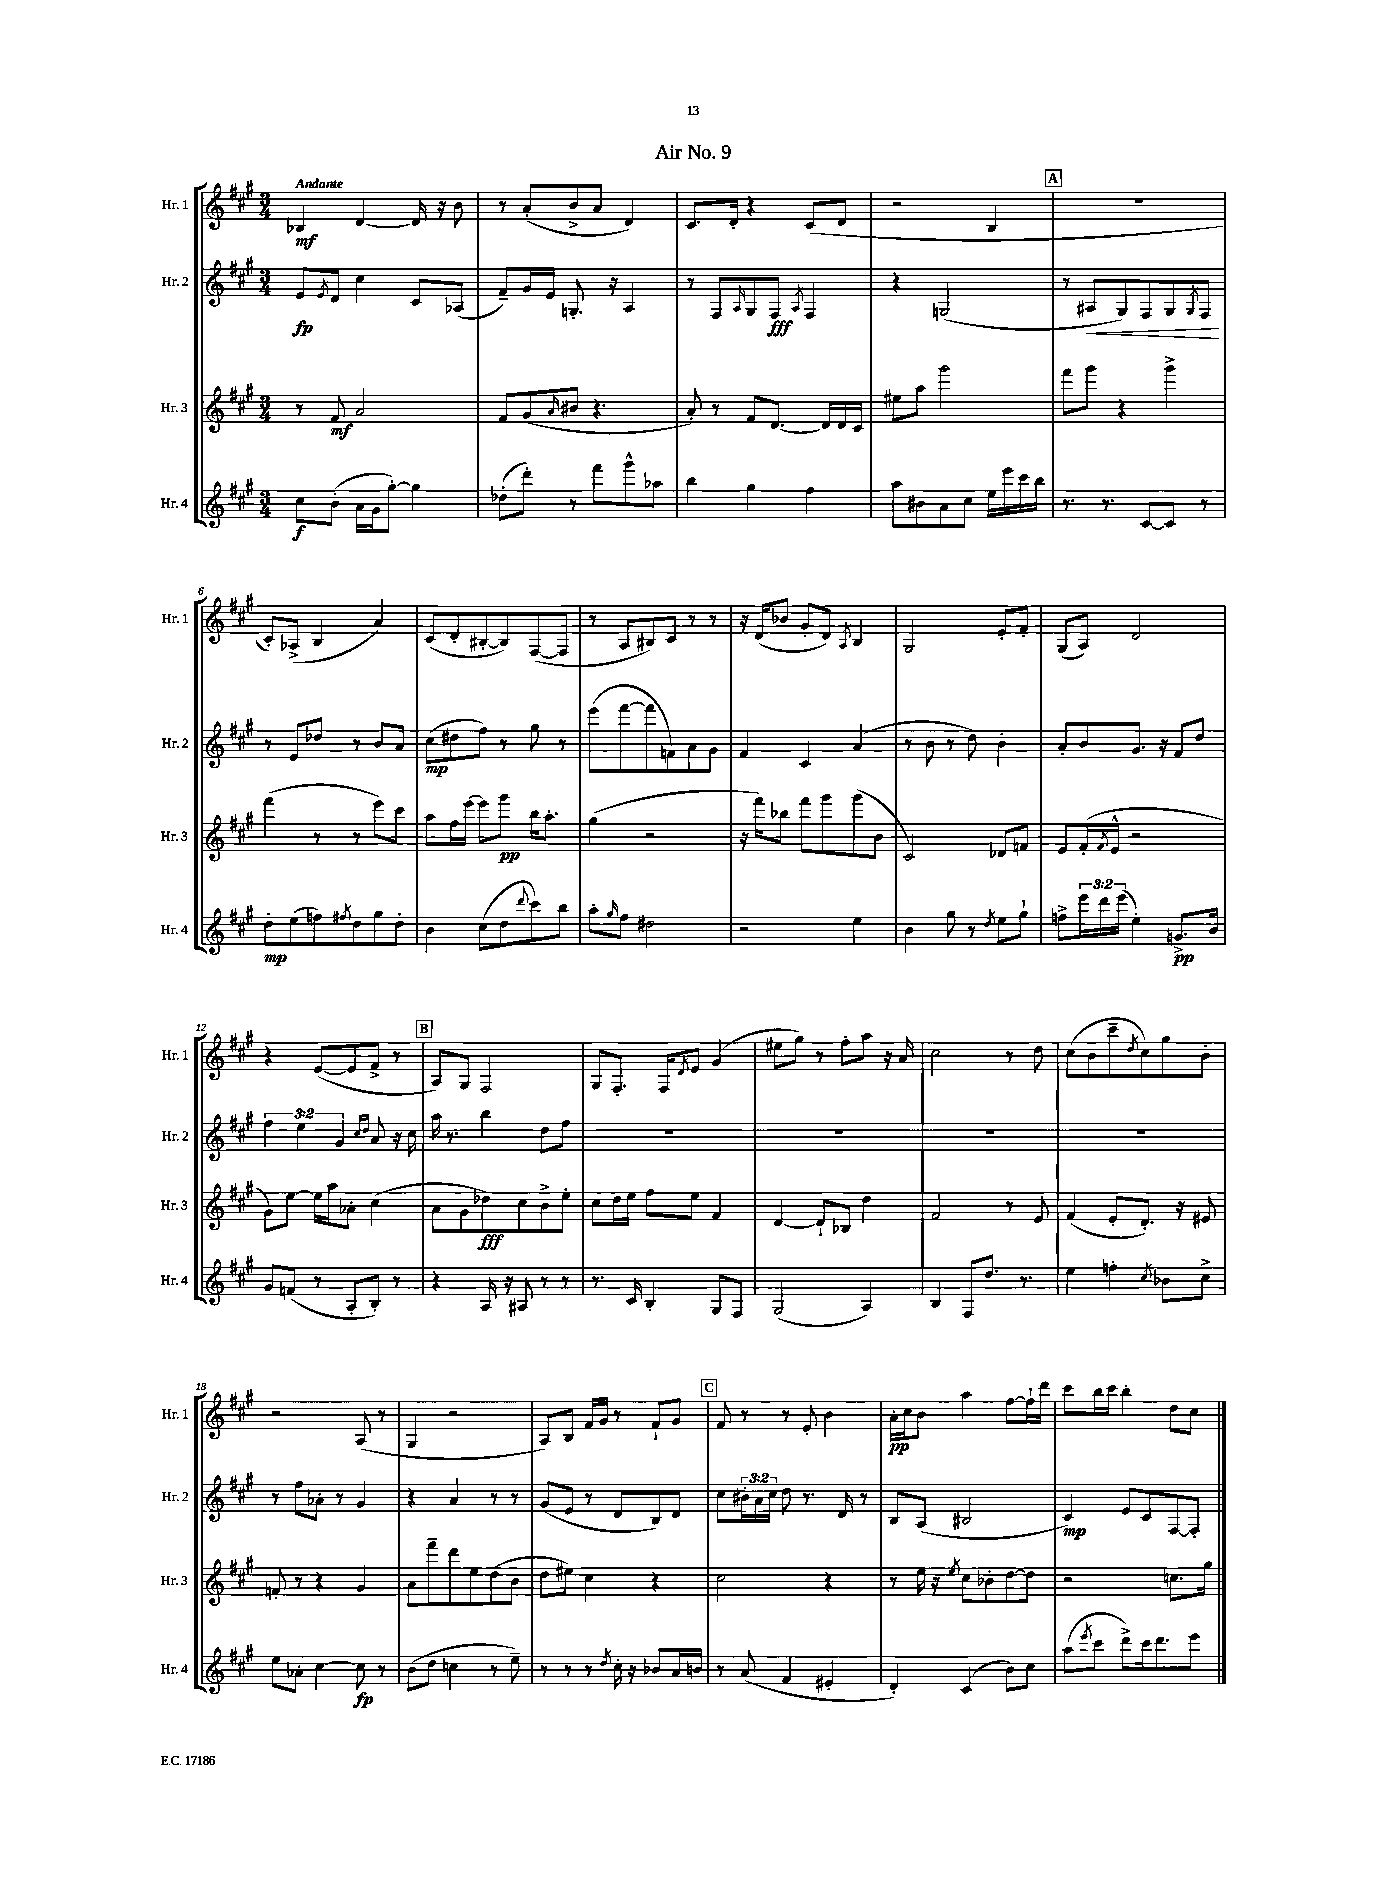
\header { title = "Air No. 9" }
<<
\new StaffGroup <<
\new Staff = "s0" \with { instrumentName = "Hr. 1" shortInstrumentName = "Hr. 1" } {
    \clef treble \key a \major \numericTimeSignature \time 3/4 \tempo "Andante"
    bes4\mf d'4~ d'16 r16 b'8 |
    r8 a'8-.( b'8-> a'8 d'4) |
    cis'8. d'16-. r4 cis'8( d'8 |
    r2 b4 |
    \mark \markup { \box "A" } R2. |
    cis'8-.) aes8->( b4 a'4) |
    cis'8( d'8-. bis8~-. bis8) fis8~( fis8 |
    r8 a8 bis8) cis'8 r8 r8 |
    r16 d'16( bes'8 gis'8-. d'8) \acciaccatura { a8 } b4 |
    gis2 e'8-. fis'8-. |
    gis8( a8) d'2 |
    r4 e'8~( e'8 fis'8-> r8 |
    \mark \markup { \box "B" } a8) gis8 fis2 |
    gis8 fis8.-. fis16 \acciaccatura { d'8 } e'8 gis'4( |
    eis''8 gis''8) r8 fis''8-. a''8 r16 a'16 |
    cis''2 r8 d''8 |
    cis''8( b'8 cis'''8-- \acciaccatura { d''8 } cis''8) gis''8 b'8-. |
    r2 a8( r8 |
    gis4 r2 |
    a8) b8 fis'16 gis'16 r8 fis'8-! gis'8 |
    \mark \markup { \box "C" } fis'8 r8 r8 e'8-. b'4 |
    a'16-.\pp cis''16 b'8 a''4 fis''8~ fis''16-! d'''16 |
    cis'''8 b''16 cis'''16 b''4-. d''8 cis''8 \bar "|." |
}
\new Staff = "s1" \with { instrumentName = "Hr. 2" shortInstrumentName = "Hr. 2" } {
    \clef treble \key a \major \numericTimeSignature \time 3/4 \override Staff.TupletNumber.text = #tuplet-number::calc-fraction-text
    e'8\fp \acciaccatura { e'8 } d'8 cis''4 cis'8 aes8( |
    fis'8--) gis'16 e'16 g8.-. r16 a4 |
    r8 fis8 \grace { a16 } gis8 fis8\fff \acciaccatura { a8 } fis4 |
    r4 g2( |
    \mark \markup { \box "A" } r8 ais8\< gis8) fis8 gis8 \acciaccatura { gis8 } fis8\! |
    r8 e'8 des''8 r8 b'8 a'8 |
    cis''8\mp( dis''8 fis''8) r8 gis''8 r8 |
    e'''8( fis'''8~ fis'''8 f'8) a'8 gis'8 |
    fis'4 cis'4 a'4( |
    r8 b'8 r8 d''8) b'4-. |
    a'8-. b'8 gis'8. r16 fis'8 d''8 |
    \tuplet 3/2 { fis''4 e''4 gis'4 } \grace { cis''16 d''16 } a'8 r16 cis''16 |
    \mark \markup { \box "B" } a''16 r8. b''4 d''8 fis''8 |
    R2. |
    R2. |
    R2. |
    R2. |
    r8 fis''8 aes'8-. r8 gis'4 |
    r4 a'4 r8 r8 |
    gis'8( e'8 r8 d'8 b8) d'8 |
    \mark \markup { \box "C" } cis''8 \tuplet 3/2 { bis'16-. a'16 cis''16 } d''8 r8. d'16 r8 |
    b8 a8( bis2 |
    cis'4\mp) e'8 cis'8 fis8~ fis8-. \bar "|." |
}
\new Staff = "s2" \with { instrumentName = "Hr. 3" shortInstrumentName = "Hr. 3" } {
    \clef treble \key a \major \numericTimeSignature \time 3/4
    r8 fis'8\mf a'2 |
    fis'8 gis'8( \grace { a'16 } bis'8 r4. |
    a'8-.) r8 fis'8 d'8.~ d'16 d'16 cis'16 |
    eis''8 a''8 gis'''2 |
    \mark \markup { \box "A" } fis'''8 gis'''8 r4 gis'''4-> |
    fis'''4( r8 r8 e'''8) cis'''8 |
    a''8 fis''16 e'''16~ e'''8 gis'''8\pp b''16 a''8.-. |
    gis''4( r2 |
    r16 fis'''16) bes''8 fis'''8 gis'''8 gis'''8( b'8 |
    cis'2) des'8 f'8 |
    e'8 fis'16-.( \acciaccatura { fis'8 } e'16-^ r2 |
    gis'8) e''8~ e''16 a''16 aes'8-. cis''4( |
    \mark \markup { \box "B" } a'8 gis'8 des''8\fff) cis''8 b'8-> e''8-. |
    cis''8 d''16 e''16 fis''8 e''8 fis'4 |
    d'4~ d'8-! bes8 d''4 |
    fis'2 r8 e'8 |
    fis'4( e'8-. d'8.-.) r16 eis'8 |
    f'8-. r8 r4 gis'4 |
    a'8 fis'''8-- d'''8 e''8 d''8( b'8 |
    d''8 eis''8) cis''4 r4 |
    \mark \markup { \box "C" } cis''2 r4 |
    r8 e''16 r16 \acciaccatura { e''8 } cis''8 bes'8-. d''8~ d''8 |
    r2 c''8. gis''16 \bar "|." |
}
\new Staff = "s3" \with { instrumentName = "Hr. 4" shortInstrumentName = "Hr. 4" } {
    \clef treble \key a \major \numericTimeSignature \time 3/4 \override Staff.TupletNumber.text = #tuplet-number::calc-fraction-text
    cis''8\f b'8-.( a'16 gis'16 gis''8~-.) gis''4 |
    des''8-.( d'''8-.) r8 fis'''8 gis'''8-^ aes''8 |
    b''4 gis''4 fis''4 |
    a''8 bis'8 a'8 cis''8 e''16 e'''16 cis'''16 b''16 |
    \mark \markup { \box "A" } r8. r8. cis'8~ cis'8 r8 |
    d''8-.\mp e''8( f''8) \acciaccatura { fis''8 } d''8 gis''8 d''8-. |
    b'4 cis''8( d''8 \appoggiatura { d'''8 } cis'''8) b''8 |
    a''8-. \grace { gis''16 } fis''8 dis''2 |
    r2 e''4 |
    b'4 gis''8 r8 \acciaccatura { d''8 } e''8 gis''8-! |
    f''8-> \tuplet 3/2 { e'''16 d'''16 e'''16( } e''4-.) g'8.->\pp b'16 |
    gis'8 f'8( r8 a8-. b8-.) r8 |
    \mark \markup { \box "B" } r4 a16 r16 ais8 r8 r8 |
    r8. cis'16 b4-. gis8 fis8 |
    gis2( a4) |
    b4 fis8 d''8. r8. |
    e''4 f''4-. \acciaccatura { cis''8 } bes'8 cis''8-> |
    e''8 aes'8-. cis''4~ cis''8\fp r8 |
    b'8( d''8 c''4 r8 e''8--) |
    r8 r8 r8 \acciaccatura { d''8 } cis''16-. r16 bes'8 a'16 b'16 |
    \mark \markup { \box "C" } r8 a'8( fis'4 eis'4-. |
    d'4-.) cis'4( b'8) cis''8 |
    a''8( \acciaccatura { e'''8 } cis'''8 d'''8->) cis'''16 d'''8. e'''8 \bar "|." |
}
>>
>>
